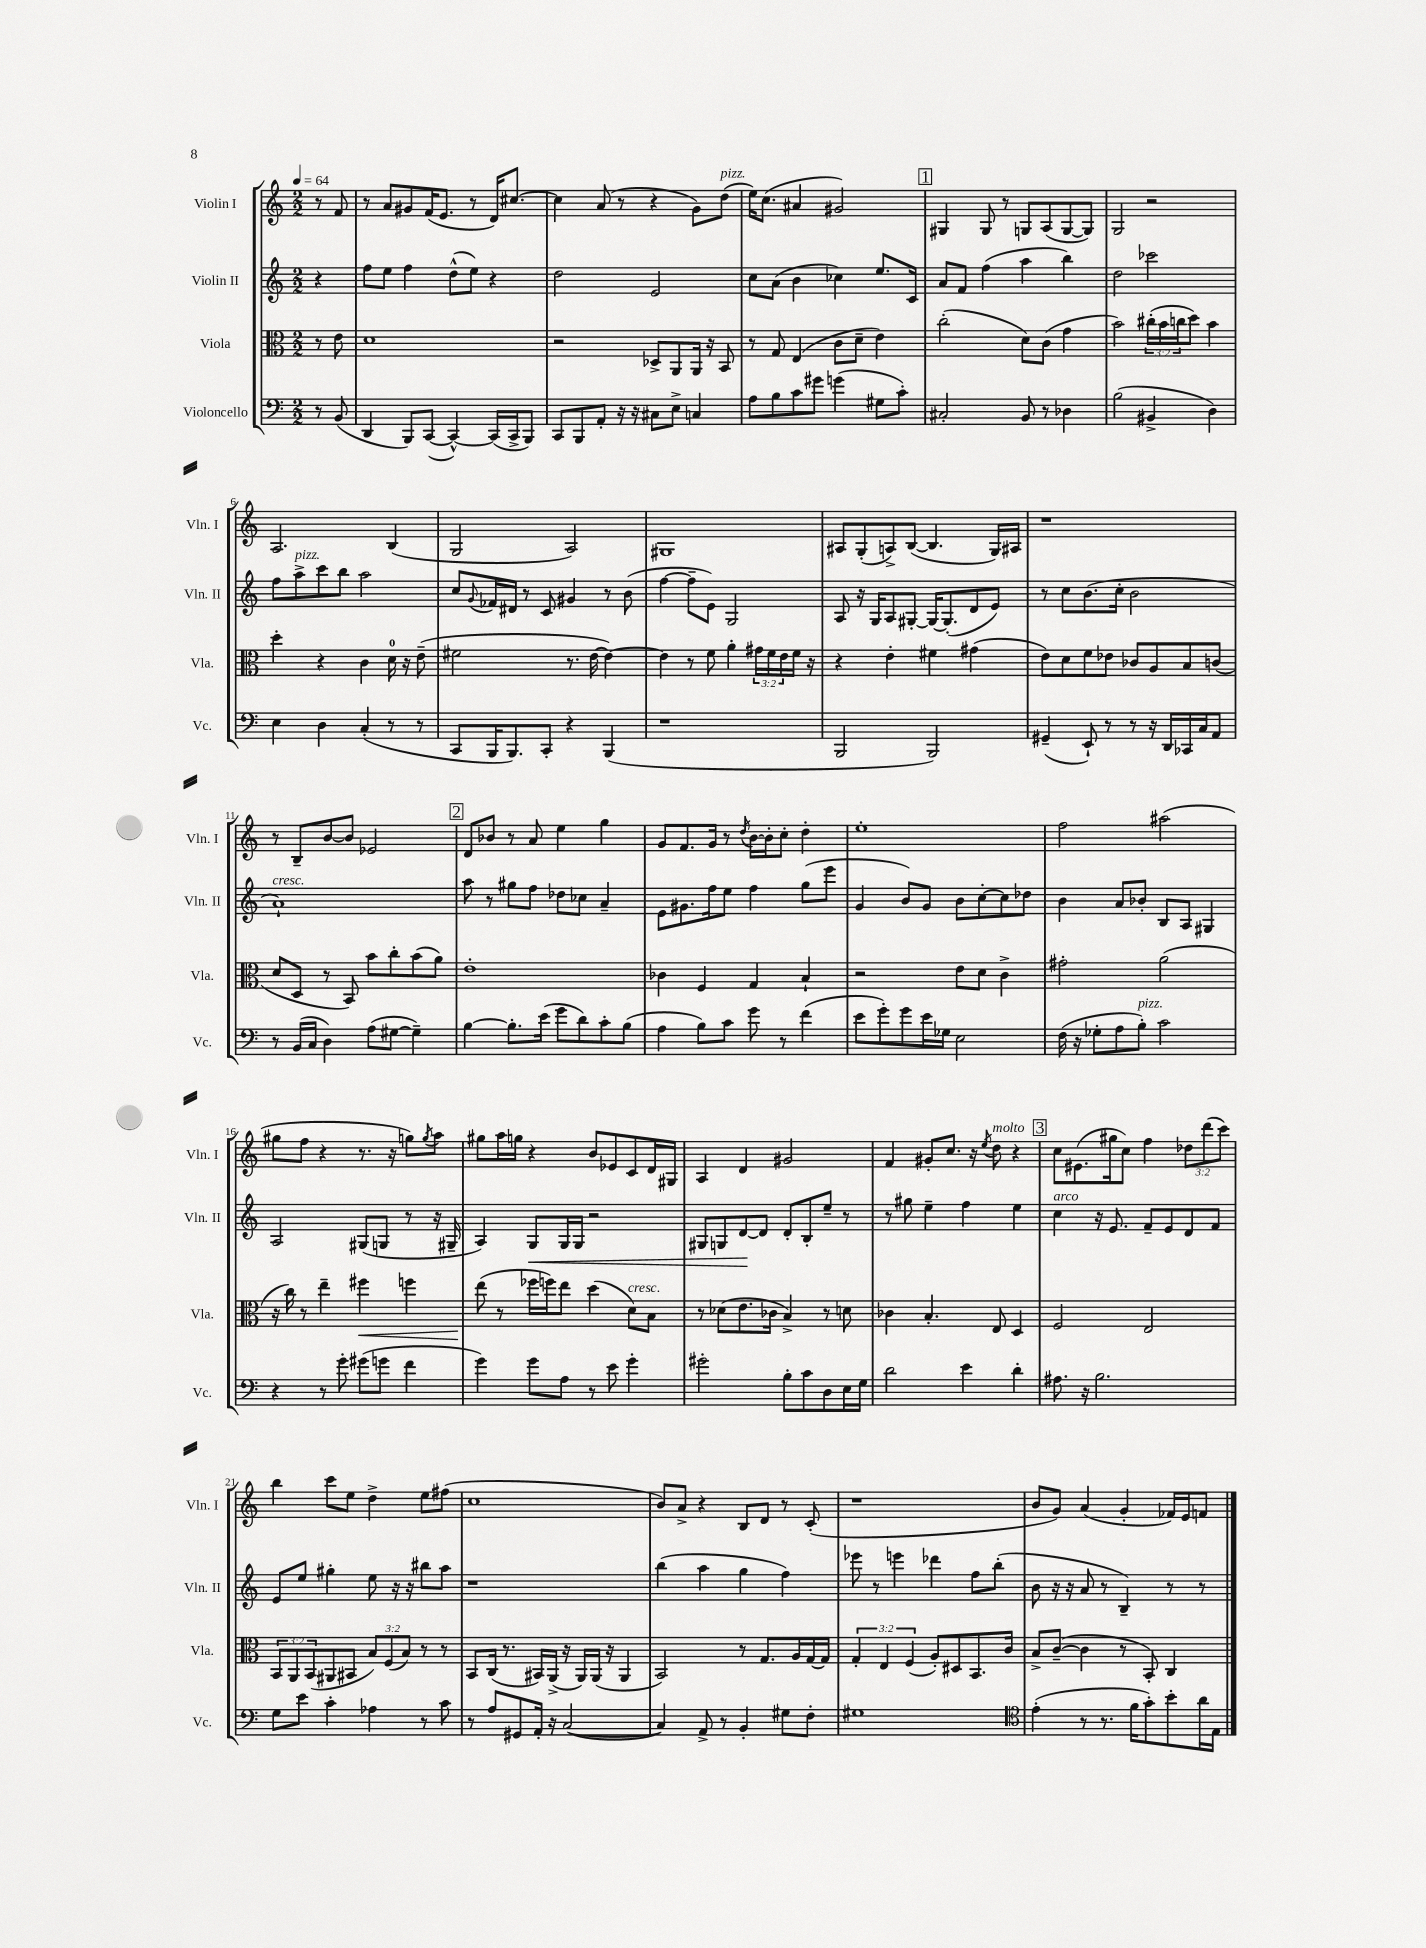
<<
\new StaffGroup <<
\new Staff = "s0" \with { instrumentName = "Violin I" shortInstrumentName = "Vln. I" } {
    \clef treble \key c \major \numericTimeSignature \time 2/2 \override Staff.TupletNumber.text = #tuplet-number::calc-fraction-text \partial 4 \tempo 4 = 64
    r8 f'8 |
    r8 a'8 gis'8 f'16( e'8. r8 d'16) cis''8.~ |
    cis''4 a'8( r8 r4 g'8) d''8^\markup { \italic "pizz." }( |
    e''16) c''8.( ais'4 gis'2) |
    \mark \markup { \box "1" } gis4 gis8 r8 g8 a8( g8~ g8) |
    g2 r2 |
    a2. b4( |
    g2 a2) |
    gis1 |
    ais8 g8-.( a8->) b8~( b4. g16) ais16 |
    r1 |
    r8 b8-- b'8~ b'8 ees'2 |
    \mark \markup { \box "2" } d'8 bes'8 r8 a'8 e''4 g''4 |
    g'8 f'8. g'16 r8 \acciaccatura { d''8 } b'16~ b'16-. c''8-. d''4-. |
    e''1-. |
    f''2 ais''2( |
    gis''8 f''8 r4 r8. r16 g''8) \acciaccatura { g''8 } a''8 |
    gis''8 a''16 g''16 r4 b'8 ees'8 c'8 d'16 gis16 |
    a4 d'4 gis'2 |
    f'4 gis'8-. c''8. r16 \acciaccatura { e''8 } d''8^\markup { \italic "molto" } r4 |
    \mark \markup { \box "3" } c''8 eis'8.( gis''16 c''8) f''4 \tuplet 3/2 { des''8 d'''8( c'''8) } |
    b''4 c'''8 e''8 d''4-> e''8 fis''8( |
    c''1 |
    b'8) a'8-> r4 b8 d'8 r8 c'8-.( |
    r1 |
    b'8 g'8) a'4( g'4-. fes'16) e'16 f'8 \bar "|." |
}
\new Staff = "s1" \with { instrumentName = "Violin II" shortInstrumentName = "Vln. II" } {
    \clef treble \key c \major \numericTimeSignature \time 2/2 \partial 4
    r4 |
    f''8 e''8 f''4 d''8-^( e''8) r4 |
    d''2 e'2 |
    c''8 a'8( b'4 ces''4) e''8. c'16 |
    \mark \markup { \box "1" } a'8 f'8 f''4( a''4 b''4) |
    d''2 ces'''2 |
    f''8 a''8->^\markup { \italic "pizz." } c'''8 b''8 a''2 |
    c''8 \appoggiatura { g'8 } fes'16 dis'16 r8 c'8 gis'4 r8 b'8( |
    f''4~ f''8-- e'8) g2 |
    a8 r16 g16 a8 gis8~-. gis16~ gis8.-.( d'8 e'8) |
    r8 c''8 b'8.( c''16-. b'2 |
    a'1-!^\markup { \italic "cresc." }) |
    \mark \markup { \box "2" } a''8 r8 gis''8 f''8 des''8 ces''8 a'4-- |
    e'8 gis'8. f''16 e''8 f''4 g''8( e'''8 |
    g'4 b'8) g'8 b'8 c''8~-. c''8 des''8 |
    b'4 a'8 bes'8-. b8 a8 gis4 |
    a2 gis8( g8 r8 r16 gis16-- |
    a4) g8\< g16 g16 r2 |
    gis8 g8 d'8~\! d'8 d'8-. b8-. e''8-- r8 |
    r8 gis''8 e''4-- f''4 e''4 |
    \mark \markup { \box "3" } c''4^\markup { \italic "arco" } r16 e'8. f'8-- e'8 d'8 f'8 |
    e'8 e''8 gis''4-. e''8 r16 r16 bis''8 a''8 |
    r1 |
    b''4( a''4 g''4 f''4) |
    ees'''8 r8 e'''4 des'''4 f''8 b''8-.( |
    b'8 r16 r16 a'8 r8 b4--) r8 r8 \bar "|." |
}
\new Staff = "s2" \with { instrumentName = "Viola" shortInstrumentName = "Vla." } {
    \clef alto \key c \major \numericTimeSignature \time 2/2 \override Staff.TupletNumber.text = #tuplet-number::calc-fraction-text \partial 4
    r8 e'8 |
    d'1 |
    r2 des8-> a,8 a,16 r16 b,8 |
    r8 g8 e4( c'8 d'8-- e'4) |
    \mark \markup { \box "1" } c''2-.( d'8) c'8( g'4 |
    b'2) \tuplet 3/2 { cis''16-.( b'16 c''16 } d''8) b'4 |
    d''4-. r4 c'4 d'16-0 r16 e'8--( |
    fis'2 r8. e'16~ e'4~) |
    e'4 r8 f'8 a'4-. \tuplet 3/2 { gis'16 f'16 e'16 } f'16 r16 |
    r4 e'4-. fis'4 gis'4( |
    e'8) d'8 f'8 ees'8 ces'8 a8 b8 c'8( |
    d'8 d8 r8 b,8) b'8 c''8-. b'8( a'8) |
    \mark \markup { \box "2" } e'1-. |
    ces'4 f4 g4 b4-! |
    r2 e'8 d'8 c'4-> |
    gis'2-. a'2( |
    r16 c''16) r8 e''4-- fis''4\< f''4 |
    e''8\!( r8 fes''16 f''16) e''8 d''4( d'8^\markup { \italic "cresc." }) b8 |
    r8 des'8( e'8. ces'16 b4->) r8 d'8 |
    ces'4 b4.-. e8 d4 |
    \mark \markup { \box "3" } f2 e2 |
    \tuplet 3/2 { b,8 a,8 b,8( } ais,8 bis,8 \tuplet 3/2 { b8) f8( b8) } r8 r8 |
    b,8 c16( r8. bis,16) a,16->( r16 a,16) a,16( r16 a,4 |
    b,2) r8 g8. a16 g16~ g16 |
    \tuplet 3/2 { g4-. e4 f4( } a8-.) dis8 b,8. c'16 |
    b8-> c'8~--( c'4 r8 b,8-.) c4 \bar "|." |
}
\new Staff = "s3" \with { instrumentName = "Violoncello" shortInstrumentName = "Vc." } {
    \clef bass \key c \major \numericTimeSignature \time 2/2 \partial 4
    r8 b,8( |
    d,4 b,,8) c,8~( c,4~-^) c,16( c,16-> b,,8) |
    c,8 b,,8 a,8-. r16 r16 cis8 e8-> c4 |
    a8 b8 c'8 gis'8 g'4( gis8 c'8-.) |
    \mark \markup { \box "1" } cis2-. b,8 r8 des4 |
    b2( bis,4-> d4) |
    e4 d4 c4-.( r8 r8 |
    c,8 b,,16 b,,8.) c,8-. r4 b,,4( |
    r1 |
    b,,2 b,,2) |
    gis,4--( e,8-!) r8 r8 r16 d,16 ces,16 c16 a,8 |
    r8 b,16( c16 d4) a8( gis8~ gis4--) |
    \mark \markup { \box "2" } b4~ b8.-. e'16( g'8 d'8) c'8-. b8( |
    a4 b8) c'8 g'8 r8 f'4( |
    e'8 g'8-.) g'8 e'16 ges16 e2 |
    f16( r16 ges8-. a8 b8-.^\markup { \italic "pizz." }) c'2 |
    r4 r8 g'8-. gis'8( g'8 f'4 |
    g'4) g'8 a8 r8 e'8 g'4-. |
    gis'2-. b8-. c'8 d8 e16 g16 |
    d'2 e'4 d'4-. |
    \mark \markup { \box "3" } ais8. r16 b2. |
    g8 e'8 c'4-. aes4 r8 c'8 |
    r8 a8 gis,8 a,16-. r16 c2~( |
    c4) a,8-> r8 b,4-. gis8 f8-. |
    gis1 |
    \clef tenor e'4-.( r8 r8. f'16 g'8-.) b'8-. a'16 e16 \bar "|." |
}
>>
>>
